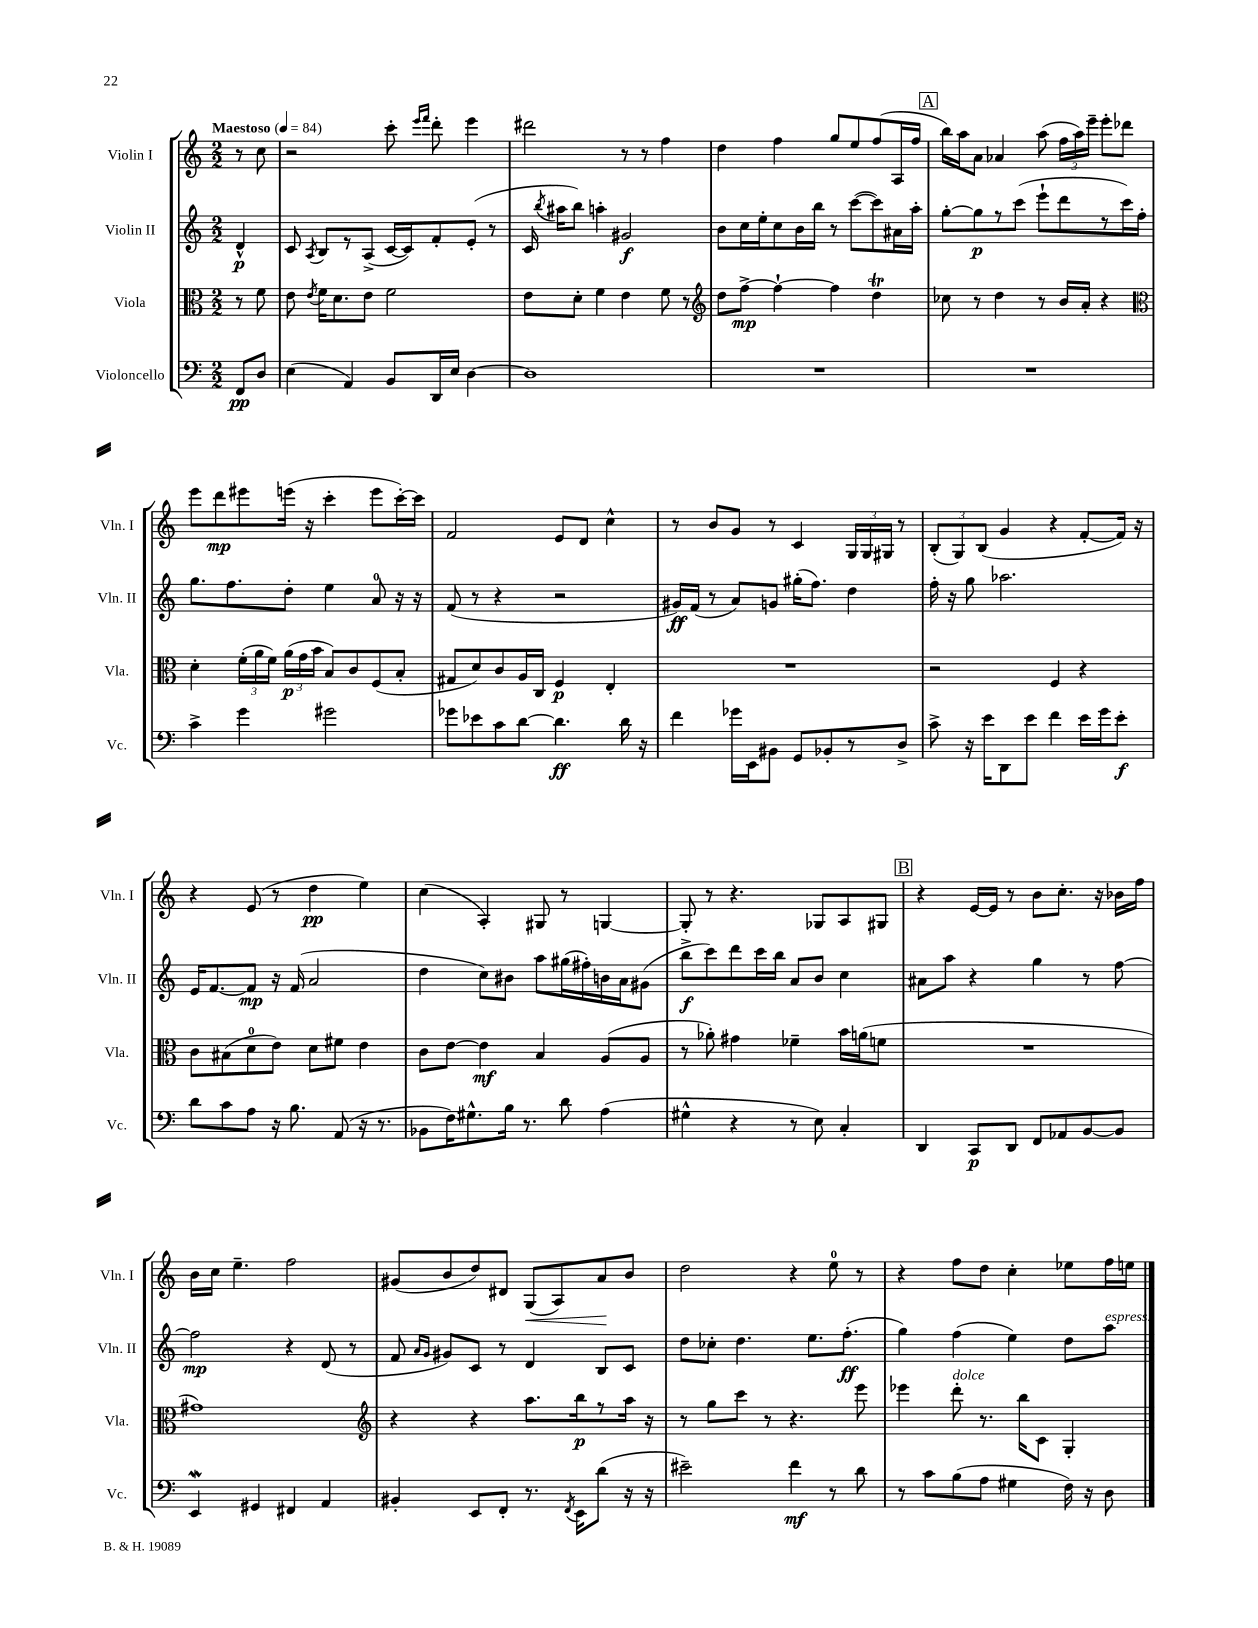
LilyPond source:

<<
\new StaffGroup <<
\new Staff = "s0" \with { instrumentName = "Violin I" shortInstrumentName = "Vln. I" } {
    \clef treble \key c \major \numericTimeSignature \time 2/2 \partial 4 \tempo "Maestoso" 4 = 84
    \autoBeamOff r8 c''8 |
    r2 c'''8-. \grace { e'''16[ f'''16] } d'''8-. e'''4 |
    dis'''2 r8 r8 f''4 |
    d''4 f''4 g''8[ e''8 f''8( a16 f''16] |
    \mark \markup { \box "A" } b''16[) a''16 a'8] aes'4 a''8( \tuplet 3/2 { f''16[ a''16) e'''16]-- } e'''8[-. des'''8] |
    e'''8[ d'''8\mp eis'''8 e'''16]( r16 c'''4-. e'''8[ c'''16~-.) c'''16] |
    f'2 e'8[ d'8] c''4-^ |
    r8 b'8[ g'8] r8 c'4 \tuplet 3/2 { g16[ g16 gis16] } r8 |
    \tuplet 3/2 { b8[-.( g8) b8]( } g'4 r4 f'8[~-. f'16]) r16 |
    r4 e'8( r8 d''4\pp e''4) |
    c''4( a4-.) gis8 r8 g4~ |
    g8-. r8 r4. ges8[ a8 gis8] |
    \mark \markup { \box "B" } r4 e'16[~ e'16] r8 b'8[ c''8.]-. r16 bes'16[ f''16] |
    b'16[ c''16] e''4.-- f''2 |
    gis'8[( b'8 d''8) dis'8] g8[\<( a8) a'8\! b'8] |
    d''2 r4 e''8-0 r8 |
    r4 f''8[ d''8] c''4-. ees''8[ f''16 e''16] \bar "|." |
}
\new Staff = "s1" \with { instrumentName = "Violin II" shortInstrumentName = "Vln. II" } {
    \clef treble \key c \major \numericTimeSignature \time 2/2 \partial 4
    \autoBeamOff d'4-^\p |
    c'8 \acciaccatura { a8 } b8[ r8 a8]->( c'16[~ c'16) f'8-. e'8]-.( r8 |
    c'16 \acciaccatura { b''8 } ais''16[ b''8]) a''4-. gis'2\f |
    b'8[ c''16 e''16-. c''8 b'16 b''16] r8 c'''8[~( c'''8) ais'16 a''16]-. |
    \mark \markup { \box "A" } g''8[~-. g''8\p r8 c'''8]( e'''8[-! d'''8 r8 c'''16) f''16]-. |
    g''8.[ f''8. d''8]-. e''4 a'8-0 r16 r16 |
    f'8( r8 r4 r2 |
    gis'16[\ff) f'16]( r8 a'8[) g'8] gis''16[-.( f''8.]) d''4 |
    f''16-. r16 g''8 aes''2. |
    e'16[ f'8.~ f'8]\mp r16 f'16( a'2 |
    d''4 c''8[) bis'8] a''8[ gis''16( fis''16-.) b'16 a'16 gis'8]( |
    b''8[->\f c'''8) d'''8 c'''16 b''16] a'8[ b'8] c''4 |
    \mark \markup { \box "B" } ais'8[ a''8] r4 g''4 r8 f''8~ |
    f''2\mp r4 d'8( r8 |
    f'8 \grace { a'16[ g'16] } gis'8[) c'8] r8 d'4 b8[ c'8] |
    d''8[ ces''8]-. d''4. e''8.[ f''8.]-.\ff( |
    g''4) f''4( e''4) d''8[ a''8]^\markup { \italic "espress." } \bar "|." |
}
\new Staff = "s2" \with { instrumentName = "Viola" shortInstrumentName = "Vla." } {
    \clef alto \key c \major \numericTimeSignature \time 2/2 \partial 4
    \autoBeamOff r8 f'8 |
    e'8 \acciaccatura { e'8 } f'16[ d'8. e'8] f'2 |
    e'8[ d'8]-. f'4 e'4 f'8 r8 |
    \clef treble d''8[ f''8]~->\mp f''4~-! f''4 d''4\trill |
    \mark \markup { \box "A" } ces''8 r8 d''4 r8 b'16[ a'16]-. r4 |
    \clef alto d'4-. \tuplet 3/2 { f'16[-.( a'16 f'16]) } \tuplet 3/2 { a'16[\p( g'16 b'16] } b8[) c'8 f8( b8]-. |
    gis8[ d'8) c'8 a16 c16] f4\p e4-. |
    R1 |
    r2 f4 r4 |
    c'8[ bis8( d'8-0 e'8]) d'8[ fis'8] e'4 |
    c'8[ e'8]~ e'4\mf b4 a8[( a8] |
    r8 aes'8-.) gis'4 fes'4-- b'16[ a'16( f'8] |
    \mark \markup { \box "B" } R1 |
    gis'1) |
    \clef treble r4 r4 a''8.[ b''16\p r8 a''16] r16 |
    r8 g''8[ c'''8] r8 r4. e'''8 |
    ees'''4 d'''8-.^\markup { \italic "dolce" } r8. b''16[ c'8] g4-. \bar "|." |
}
\new Staff = "s3" \with { instrumentName = "Violoncello" shortInstrumentName = "Vc." } {
    \clef bass \key c \major \numericTimeSignature \time 2/2 \partial 4
    \autoBeamOff f,8[\pp d8] |
    e4( a,4) b,8[ d,16 e16] d4~ |
    d1 |
    R1 |
    \mark \markup { \box "A" } R1 |
    c'4-> g'4 gis'2 |
    ges'8[ ees'8 c'8 d'8]~ d'4.\ff d'16 r16 |
    f'4 ges'16[ e,16 bis,8] g,8[ bes,8-. r8 d8]-> |
    c'8-> r16 e'16[ d,8 e'8] f'4 e'16[ g'16 e'8]-.\f |
    d'8[ c'8 a8] r16 b8. a,8( r16 r8. |
    bes,8[ f16) gis8.-^ b16] r8. d'8 a4( |
    gis4-^ r4 r8 e8) c4-. |
    \mark \markup { \box "B" } d,4 c,8[\p d,8] f,8[ aes,8 b,8~ b,8] |
    e,4\mordent gis,4 fis,4 a,4 |
    bis,4-. e,8[ f,8]-. r8. \acciaccatura { f,8 } e,16[ d'8]( r16 r16 |
    eis'2--) f'4\mf r8 d'8 |
    r8 c'8[ b8( a8] gis4 f16) r16 d8 \bar "|." |
}
>>
>>
\layout { \context { \Score \remove "Bar_number_engraver" } }
